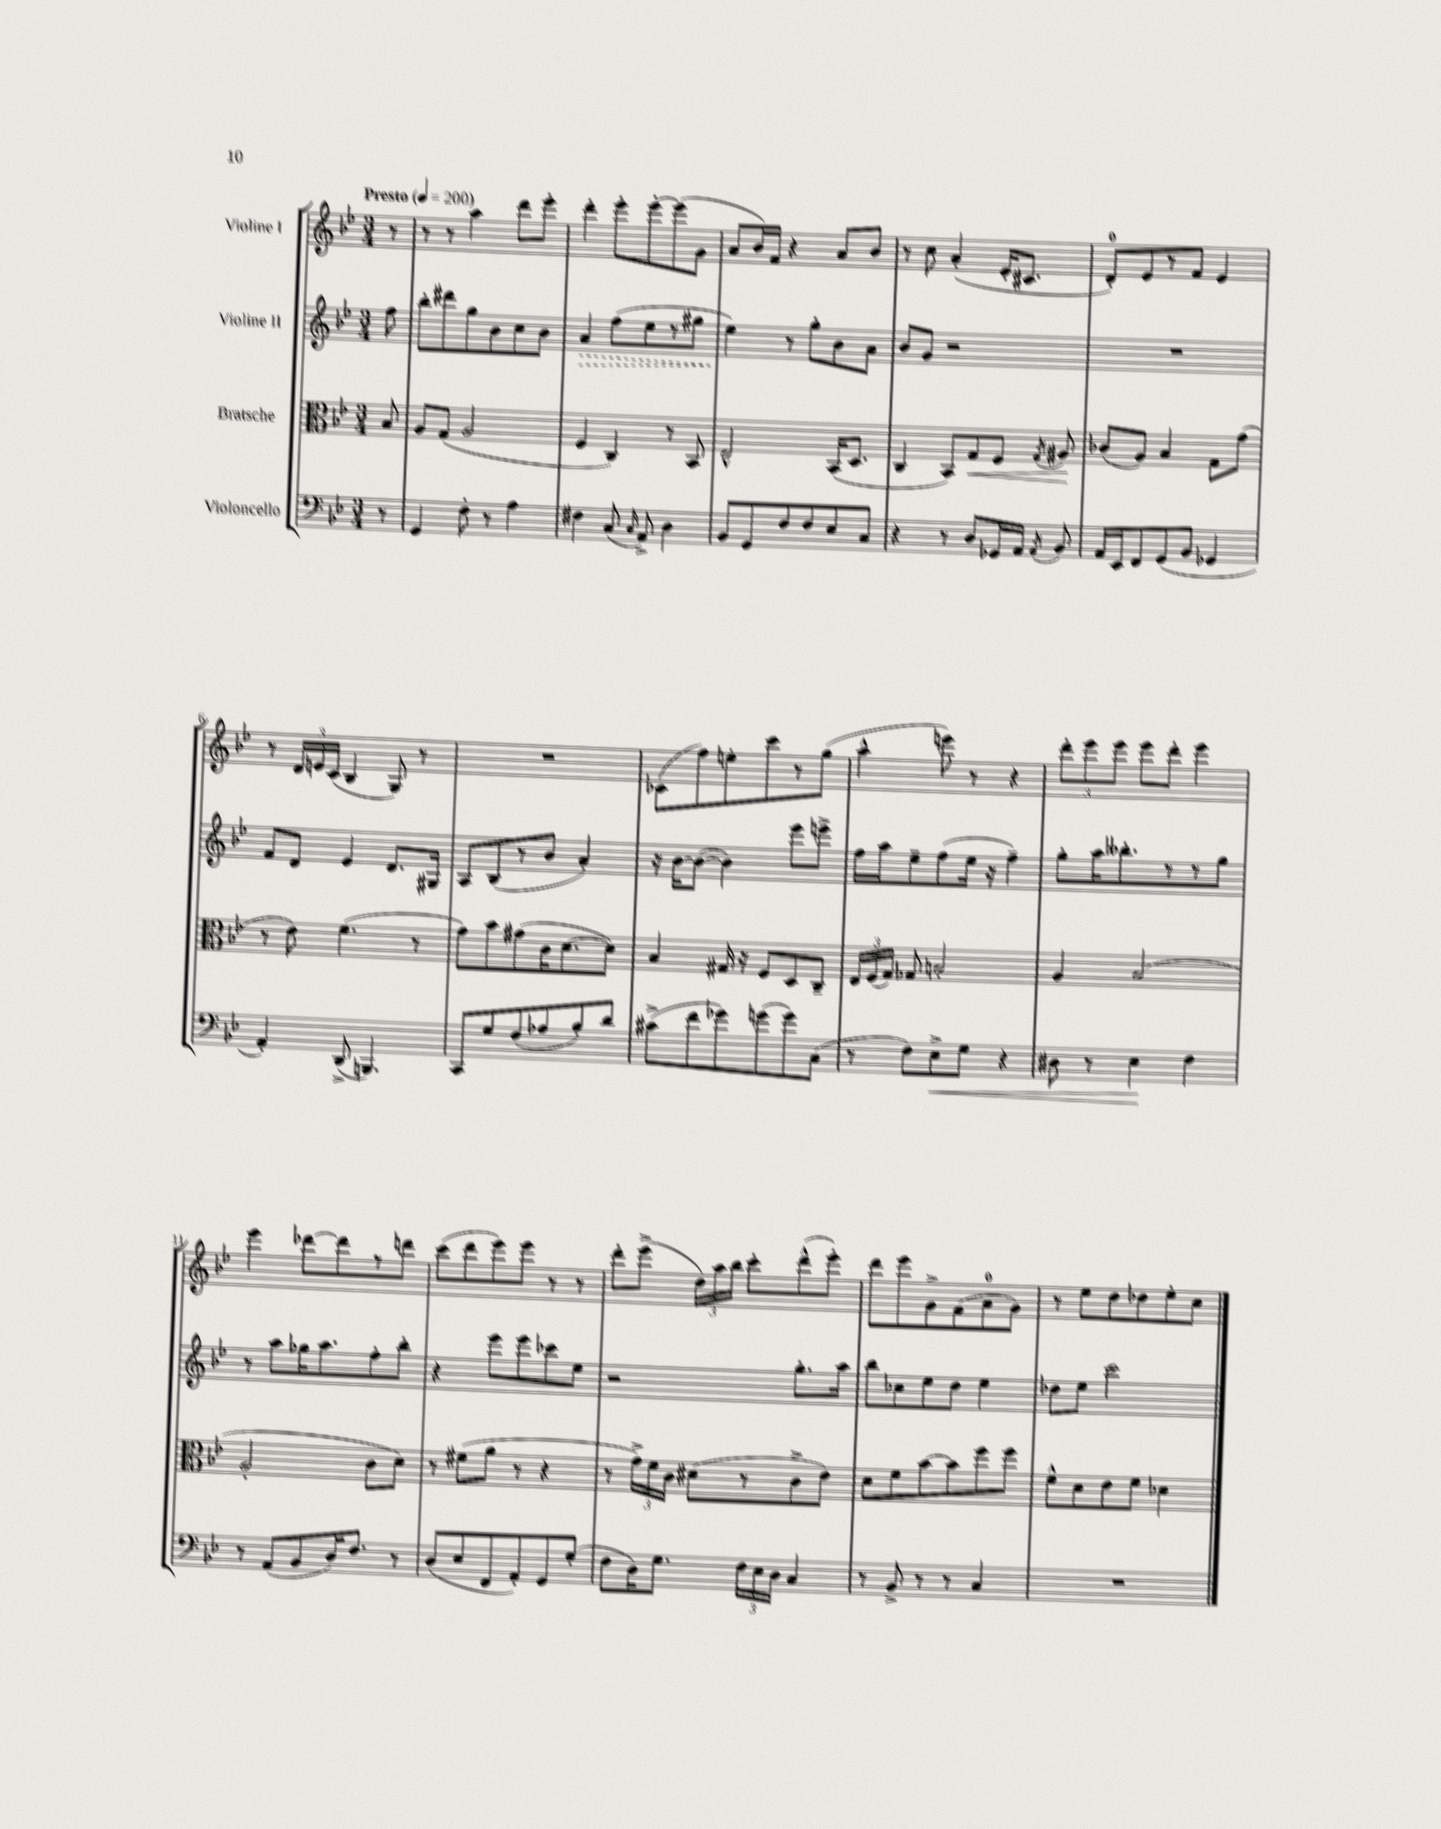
<<
\new StaffGroup <<
\new Staff = "s0" \with { instrumentName = "Violine I" } {
    \clef treble \key bes \major \numericTimeSignature \time 3/4 \partial 8 \tempo "Presto" 4 = 200
    \autoBeamOff r8 |
    r8 r8 a''4 d'''8[ ees'''8]-. |
    d'''4-. ees'''8[-. ees'''8~-. ees'''8( g'8] |
    a'8[ bes'16) f'16] r4 a'8[ bes'8] |
    r8 c''8 a'4-.( ees'16[-. cis'8.] |
    d'8[-0-.) ees'8 r8 f'8] ees'4 |
    r8 \tuplet 3/2 { d'16[ e'16 c'16]( } bes4 g8) r8 |
    R2. |
    ces'8[( f''8) e''8-. c'''8 r8 g''8]( |
    a''4-^ e'''8) r8 r4 |
    \tuplet 3/2 { d'''8[-. ees'''8 ees'''8] } ees'''8[ d'''8]-. ees'''4 |
    ees'''4 des'''8[~ des'''8 r8 d'''8] |
    c'''8[( d'''8 ees'''8) ees'''8] r8 r8 |
    d'''8[-. ees'''8]->( \tuplet 3/2 { d''16[) a''16 bes''16] } c'''8[-. d'''8-^( ees'''8]-.) |
    d'''8[ ees'''8 g'8-> f'8( a'8-0 g'8]) |
    r8 ees''8[ d''8 des''8 ees''8-. c''8] \bar "|." |
}
\new Staff = "s1" \with { instrumentName = "Violine II" } {
    \clef treble \key bes \major \numericTimeSignature \time 3/4 \partial 8
    \autoBeamOff f''8 |
    bes''8[-. dis'''8 g''8 bes'8 c''8 bes'8] |
    \once \override Hairpin.style = #'dashed-line a'4\> f''8[( ees''8 r8 gis''8] |
    ees''4\!) r8 g''8[-. bes'8 a'8] |
    bes'8[ g'8] r2 |
    R2. |
    f'8[ d'8] ees'4 d'8.[ gis16] |
    a8[ bes8( r8 bes'8] a'4-.) |
    r16 bes'16[~ bes'8]~( bes'4) ees'''8[ e'''8]-> |
    f''16[ a''16 ees''8-- f''8( ees''16] r16 f''4--) |
    g''8[-. a''16 beses''8.-. r8 r8 g''8] |
    r8 a''8[ ges''16 a''8. f''8-. bes''8]-. |
    r4 ees'''8[ ees'''8 ces'''8 ees''8] |
    r2 g''8.[-. a''16] |
    bes''8[ ces''8 ees''8 d''8] ees''4 |
    des''8[ ees''8] c'''2 \bar "|." |
}
\new Staff = "s2" \with { instrumentName = "Bratsche" } {
    \clef alto \key bes \major \numericTimeSignature \time 3/4 \partial 8
    \autoBeamOff bes8 |
    a8[ g8]( a2 |
    f4 c4) r8 bes,8 |
    ees2-^ bes,16[( d8.] |
    c4 bes,8[) g8\< f8] \acciaccatura { g8 } ais8\! |
    ces'8[( a8]) bes4 g8[ g'8]( |
    r8 ees'8) f'4.( r8 |
    g'8[) bes'8 gis'8( c'16 d'8.~ d'8]) |
    bes4 gis16 r16 f8[ d8 c8]-- |
    \tuplet 3/2 { ees16[ f16( g16]) } ges8 b2-. |
    a4 bes2( |
    a2-. c'8[ d'8]) |
    r8 fis'8[( a'8] r8 r4 |
    r8 \tuplet 3/2 { g'16[->) f'16 c'16] } dis'8[( r8 c'8-> ees'8]) |
    d'8[ f'8 bes'8~ bes'8 f''8 f''8] |
    f'8[-^ d'8 ees'8 f'8] des'4 \bar "|." |
}
\new Staff = "s3" \with { instrumentName = "Violoncello" } {
    \clef bass \key bes \major \numericTimeSignature \time 3/4 \partial 8
    \autoBeamOff r8 |
    g,4 f8-. r8 a4 |
    fis4 c8( \grace { c16 } a,8->) d4 |
    bes,8[ g,8 f8 f8 ees8 c8] |
    r4 r8 d8[ ges,16 a,16] \acciaccatura { a,8 } bes,8 |
    a,16[ ees,16 f,8 g,8( bes,8] ges,4 |
    a,4-.) d,8->( b,,4.) |
    c,8[ g8 f8( aes8 bes8-.) d'8] |
    cis'8[->( f'8 ges'8) g'8( g'8) c8]( |
    r8 f8[) ees8->\< g8] r4 |
    dis8 r8 ees4\! f4 |
    r8 a,8[( bes,8 d16) f8.] r8 |
    d8[( ees8 f,8 a,8-.) g,8 g8]-.( |
    f8[ d16) g8.] \tuplet 3/2 { f16[ ees16 d16] } c4 |
    r8 bes,8-> r8 r8 c4 |
    R2. \bar "|." |
}
>>
>>
